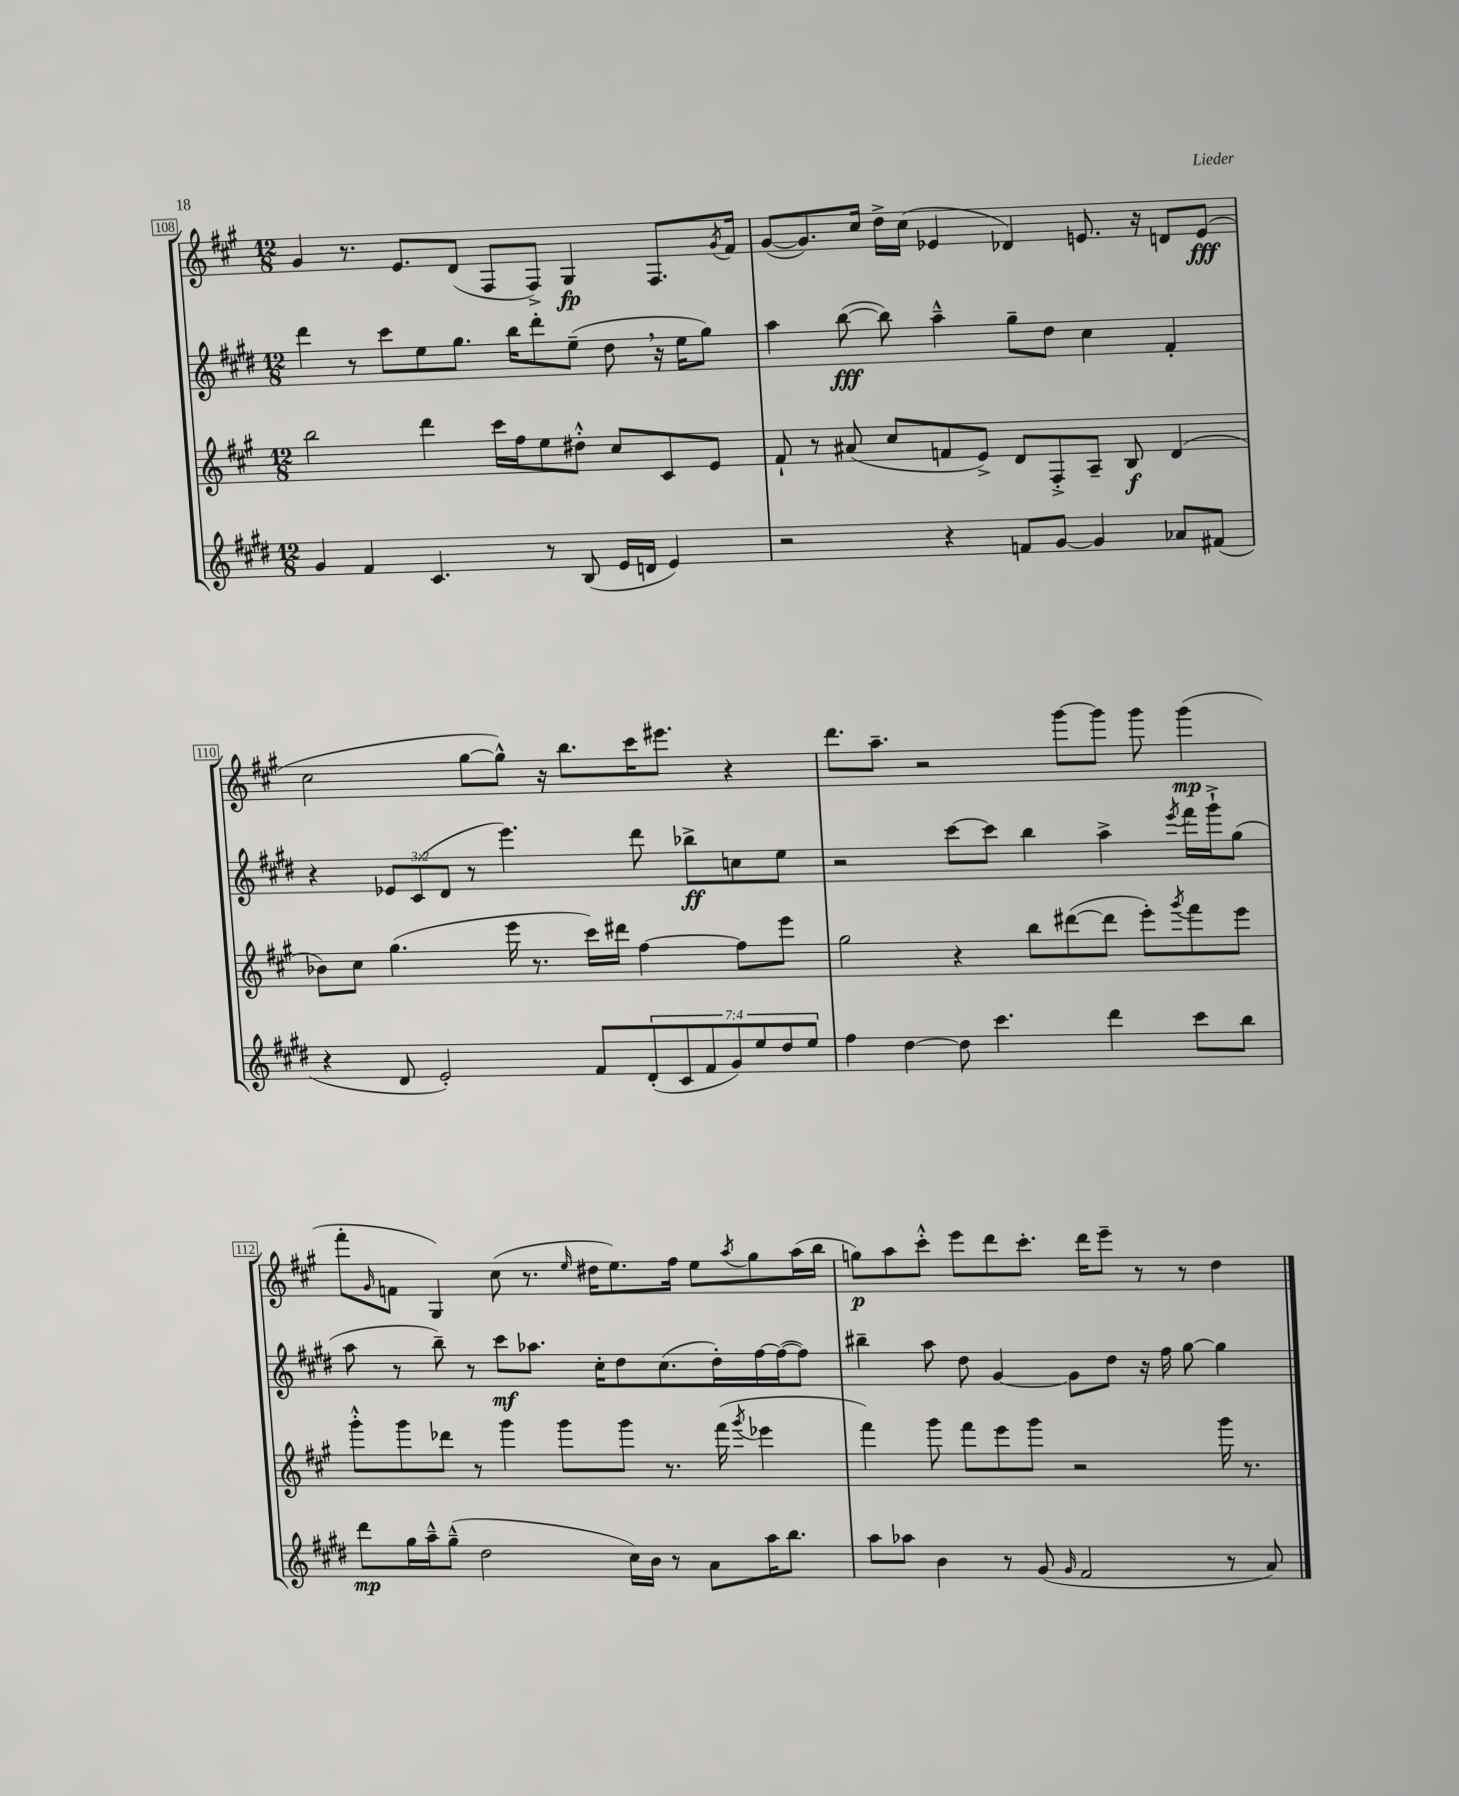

**kern	**dynam	**kern	**dynam	**kern	**dynam	**kern	**dynam
*part4	*part4	*part3	*part3	*part2	*part2	*part1	*part1
*staff4	*staff4	*staff3	*staff3	*staff2	*staff2	*staff1	*staff1
*clefG2	*	*clefG2	*	*clefG2	*	*clefG2	*
*k[f#c#g#d#]	*	*k[f#c#g#]	*	*k[f#c#g#d#]	*	*k[f#c#g#]	*
*M12/8	*	*M12/8	*	*M12/8	*	*M12/8	*
=108	=108	=108	=108	=108	=108	=108	=108
4g#/	.	2bb\	.	4ddd#\	.	4g#/	.
4f#/	.	.	.	8r	.	8.r	.
.	.	.	.	8ccc#\L	.	.	.
.	.	.	.	.	.	8.e/L	.
4.c#/	.	4ddd\	.	8ee\	.	.	.
.	.	.	.	8.gg#\J	.	(8d/J	.
.	.	16ccc#\LL	.	.	.	8F#/L	.
.	.	16ff#\J	.	16bb\KL	.	.	.
8r	.	8ee\	.	8ddd#'\	.	8F#^/J)	.
(8B/	.	8dd#X'^^\J	.	(8ee~\J	.	4G#/	fp
16e/LL	.	8cc#/L	.	8dd#,\	.	.	.
16dn/JJ	.	.	.	.	.	.	.
4e/)	.	8c#/	.	16r	.	8.F#/L	.
.	.	.	.	16ee\KL	.	.	.
.	.	8e/J	.	8gg#\J)	.	.	.
.	.	.	.	.	.	8qg#/	.
.	.	.	.	.	.	16f#/Jk	.
=109	=109	=109	=109	=109	=109	=109	=109
2r	.	8f#`/	.	4aa\	.	([8g#/L	.
.	.	8r	.	.	.	8.g#/])	.
.	.	(8a#X/	.	([8bb\	fff	.	.
.	.	.	.	.	.	16cc#/Jk	.
.	.	8cc#/L	.	8bb\])	.	16dd^\LL	.
.	.	.	.	.	.	(16cc#\JJ	.
4r	.	8fn/	.	4aa~^^\	.	4e-X/	.
.	.	8e^/J)	.	.	.	.	.
8fn/L	.	8d/L	.	8gg#~\L	.	4d-X/)	.
[8g#/J	.	8F#'^/	.	8dd#\J	.	.	.
4g#/]	.	8A~/J	.	4cc#\	.	8.en/	.
.	.	8B/	f	.	.	.	.
.	.	.	.	.	.	16r	.
8a-X/L	.	(4d/	.	4f#'/	.	8dn/L	.
(8f#X/J	.	.	.	.	.	(8e/J	fff
!!LO:LB:g=z
=110	=110	=110	=110	=110	=110	=110	=110
4r	.	8b-X\L)	.	4r	.	2cc#\	.
.	.	8cc#\J	.	.	.	.	.
8d#/	.	(4.gg#\	.	12e-X/L	.	.	.
.	.	.	.	(12c#/	.	.	.
2e'/)	.	.	.	.	.	.	.
.	.	.	.	12d#/J	.	.	.
.	.	.	.	8r	.	[8gg#\L	.
.	.	16eee\	.	4.eee\)	.	8gg#^^\J])	.
.	.	8.r	.	.	.	.	.
.	.	.	.	.	.	16r	.
.	.	.	.	.	.	8.bb\L	.
8f#/L	.	16ccc#\LL)	.	.	.	.	.
.	.	16ddd#X\JJ	.	.	.	.	.
(14d#'/	.	[4ff#\	.	8ddd#\	.	16ccc#\K	.
.	.	.	.	.	.	8.eee#X\J	.
14c#/	.	.	.	.	.	.	.
.	.	.	.	8bb-X^\L	ff	.	.
14f#/	.	.	.	.	.	.	.
14g#/)	.	.	.	.	.	.	.
.	.	8ff#\L]	.	8ccn\	.	4r	.
14ee/	.	.	.	.	.	.	.
14dd#/	.	.	.	.	.	.	.
.	.	8eee\J	.	8ee\J	.	.	.
14ee/J	.	.	.	.	.	.	.
=111	=111	=111	=111	=111	=111	=111	=111
4ff#\	.	2gg#\	.	2r	.	8.ddd\L	.
.	.	.	.	.	.	8.aa~\J	.
[4dd#\	.	.	.	.	.	.	.
.	.	.	.	.	.	2r	.
8dd#\]	.	4r	.	[8ccc#\L	.	.	.
4.ccc#\	.	.	.	8ccc#\J]	.	.	.
.	.	8bb\L	.	4bb\	.	.	.
.	.	([8ddd#X\	.	.	.	[8ggg#\L	.
4ddd#\	.	8ddd#\J]	.	4aa^\	.	8ggg#\J]	.
.	.	8eee'\L)	.	.	.	8ggg#\	.
.	.	8qggg#/	.	8qeee/	.	.	.
8ccc#\L	.	8fff#\	.	16fff#\LL	.	(4ggg#\	mp
.	.	.	.	16ggg#`^\J	.	.	.
8bb\J	.	8eee\J	.	(8gg#\J	.	.	.
!!LO:LB:g=z
=112	=112	=112	=112	=112	=112	=112	=112
8ddd#\L	mp	8ggg#'^^\L	.	8aa\	.	8fff#'\L	.
.	.	.	.	.	.	16qqg#/	.
16gg#\L	.	8ggg#\	.	8r	.	8fn\J	.
16aa~^^\J	.	.	.	.	.	.	.
(8gg#~^^\J	.	8ddd-X\J	.	8bb~\)	.	4G#/)	.
2dd#\	.	8r	.	8r	.	.	.
.	.	4ggg#\	.	8ccc#\L	mf	(8cc#\	.
.	.	.	.	8.aa-X\J	.	8.r	.
.	.	8ggg#\L	.	.	.	.	.
.	.	.	.	.	.	16qqee/	.
.	.	.	.	16cc#'\KL	.	16dd#X\KL	.
16cc#\LL)	.	8ggg#\J	.	8dd#\	.	8.ee\)	.
16b\JJ	.	.	.	.	.	.	.
8r	.	8.r	.	(8.cc#\	.	.	.
.	.	.	.	.	.	16ff#\Jk	.
8a\L	.	.	.	.	.	8ee\L	.
.	.	(16fff#\	.	16dd#'\L)	.	.	.
.	.	8qggg#/	.	.	.	8qaa/	.
16aa\K	.	4eee-X\	.	[16ff#\	.	8gg#\	.
8.bb\J	.	.	.	(16ff#\J_	.	.	.
.	.	.	.	8ff#\J])	.	(16aa\L	.
.	.	.	.	.	.	16bb\JJ	.
=113	=113	=113	=113	=113	=113	=113	=113
8aa\L	.	4fff#\)	.	4bb#X~\	.	8ggn\L)	p
8aa-X\J	.	.	.	.	.	8aa\	.
4b\	.	8ggg#\	.	8aa\	.	8ccc#'^^\J	.
.	.	8fff#\L	.	8dd#\	.	8eee\L	.
8r	.	8eee\	.	[4g#/	.	8ddd\	.
(8g#/	.	8ggg#\J	.	.	.	8.ccc#'\J	.
16qqg#/	.	.	.	.	.	.	.
2f#/	.	2r	.	8g#\L]	.	.	.
.	.	.	.	.	.	16ddd\KL	.
.	.	.	.	8dd#\J	.	8eee~\J	.
.	.	.	.	16r	.	8r	.
.	.	.	.	16ff#\	.	.	.
.	.	.	.	[8gg#\	.	8r	.
8r	.	16ggg#\	.	4gg#\]	.	4dd\	.
.	.	8.r	.	.	.	.	.
8a/)	.	.	.	.	.	.	.
==	==	==	==	==	==	==	==
*-	*-	*-	*-	*-	*-	*-	*-
